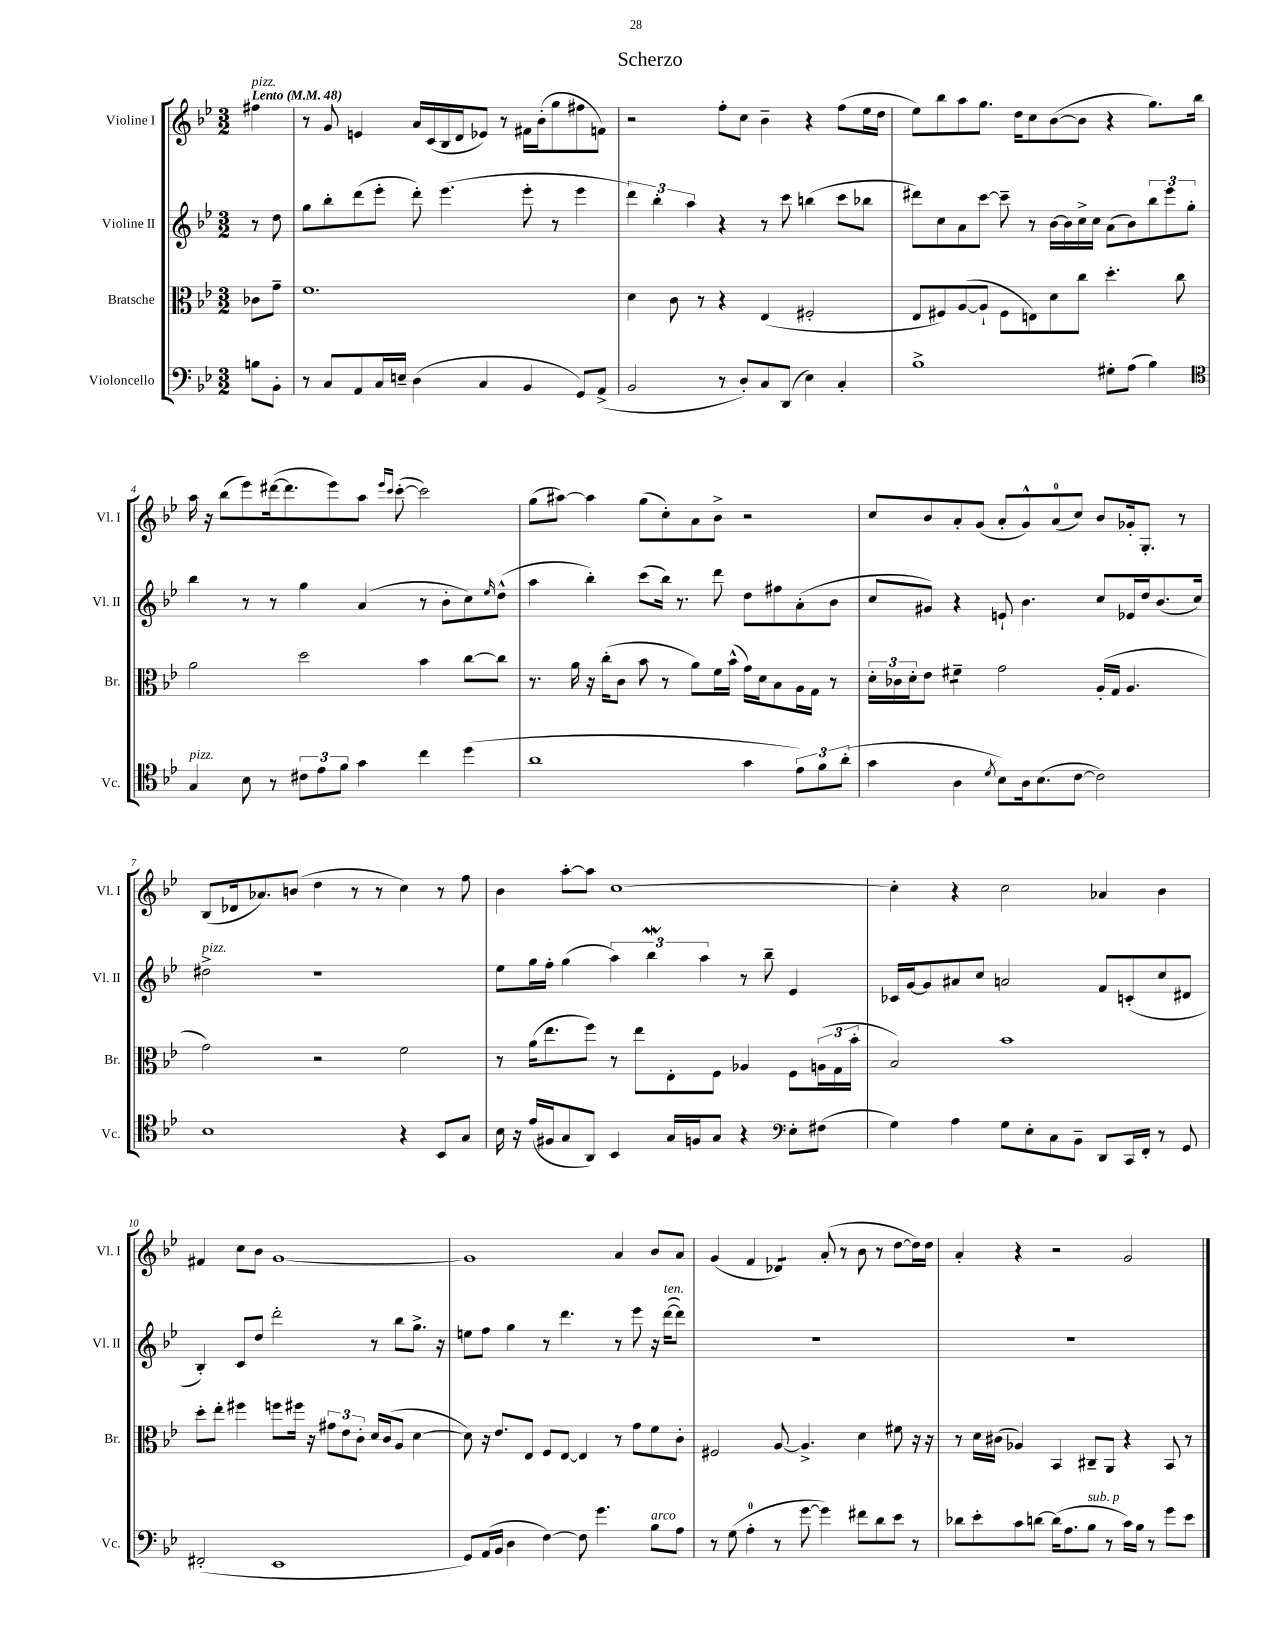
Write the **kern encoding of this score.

**kern	**kern	**kern	**kern
*staff4	*staff3	*staff2	*staff1
*clefF4	*clefC3	*clefG2	*clefG2
*k[b-e-]	*k[b-e-]	*k[b-e-]	*k[b-e-]
*M3/2	*M3/2	*M3/2	*M3/2
*MM48	*MM48	*MM48	*MM48
8B\L	8c-\L	8r	4ff#\
8BB-'\J	8g~\J	8dd\	.
=	=	=	=
8r	1.f	8gg\L	8r
8C/L	.	8bb-'\	8g/
8AA/	.	(8ddd\	4e/
16C/L	.	8eee-'\J	.
16E~/JJ	.	.	.
(4D\	.	8ddd'\)	16a/LL
.	.	.	(16c/
.	.	(4.eee-\	16B-/
.	.	.	16d/J
4C/	.	.	8e-/J)
.	.	.	8r
4BB-/	.	8eee-'\	16f#\LL
.	.	.	(16b-'\J
.	.	8r	8gg\
8GG/L)	.	4eee-\	8ff#\
(8AA^/J	.	.	8f\J)
=	=	=	=
2BB-/	4d\	6ddd\)	2r
.	.	6bb-'\	.
.	8c\	.	.
.	.	6aa\	.
.	8r	.	.
8r	4r	4r	8ff'\L
8D'/L)	.	.	8cc\J
8C/	(4E-/	8r	4b-~\
(8DD/J	.	8ccc\	.
4E-\)	2F#'/	(4bb\	4r
4C'/	.	8ccc\L	(8ff\L
.	.	8bb-\J	16ee-\L
.	.	.	16dd\JJ
=	=	=	=
1B-^	8E-/L	8ddd#\L)	8ee-\L)
.	8F#/)	8cc\	8bb-\
.	([8A/	8a\	8aa\
.	8A`/]J	[8ccc\J	8.gg\J
.	8F#\L	8ccc~\]	.
.	.	.	16dd\LK
.	8E\)	8r	8cc\
.	8d\	[16b-\LL	([8b-\
.	.	16b-\]	.
.	8cc\J	16cc^\	8b-\]J
.	.	16cc\JJ	.
8G#'\L	4.dd'\	(8a\L	4r
(8A\J	.	8b-\)	.
4B-\)	.	12bb-\	8.gg\L)
.	.	12eee-\	.
.	8cc\	.	.
.	.	12gg'\J	.
.	.	.	16bb-\Jk
=	=	=	=
*clefC4	*	*	*
4G/	2a\	4bb-\	16aa\
.	.	.	16r
.	.	.	(8bb-\L
8B-\	.	8r	8eee-\)
8r	.	8r	([16ddd#\k
.	.	.	8.ddd#\]
12c#\L	2dd\	4gg\	.
12e-\	.	.	.
.	.	.	8eee-\)
12f\J	.	.	.
4g\	.	(4a/	8aa\J
.	.	.	16qqeee-/LL
.	.	.	16qqccc/JJ
.	.	.	([8ccc'\
4cc\	4b-\	8r	2ccc\])
.	.	8b-'\L	.
(4dd\	[8cc\L	8cc\)	.
.	.	16qqee-/	.
.	8cc\]J	(8dd^^\J	.
=	=	=	=
1a	8.r	4aa\	(8gg\L
.	.	.	[8aa#\J)
.	16a\	.	.
.	16r	4bb-'\)	4aa#\]
.	(16cc'\LK	.	.
.	8c\J	.	.
.	8b-\	(8ccc\L	(8gg\L
.	8r	16bb-\Jk)	8cc'\)
.	.	8.r	.
.	8a\L)	.	8a\
.	16f\L	8ddd\	8b-^\J
.	(16b-^^\JJ	.	.
4g\	16g\LL)	8dd\L	2r
.	16d\J	.	.
.	8B-\	8ff#\	.
12e-\L)	16A\L	(8a'\	.
.	16G\JJ	.	.
12f\	.	.	.
.	8r	8b-\J	.
(12a'\J	.	.	.
=	=	=	=
4g\	24d'\LL	8cc/L	8cc/L
.	24c-\	.	.
.	24d'\J	.	.
.	8e-\J	8g#/J)	8b-/
4A\	4f#~\	4r	8a'/
.	.	.	(8g/J
8qd/	.	.	.
8B-\L)	2g\	8e`/	8a'/L
16A\k	.	4.b-\	8g^^/)
(8.B-\	.	.	.
.	.	.	(8a/
[8c\J	.	.	8cc/J)
2c\])	(16A'/LL	8cc/L	8b-/L
.	16G/JJ	.	.
.	4.A/	16e-/L	16g-'/k
.	.	16dd/J	8.G'/J
.	.	(8.b-/	.
.	.	.	8r
.	.	16cc/Jk)	.
=	=	=	=
1B-	2g\)	2dd#^\	(8B-/L
.	.	.	16d-/k
.	.	.	8.a-/)
.	.	.	(8b/J
.	2r	1r	4dd\
.	.	.	8r
.	.	.	8r
4r	2f\	.	4cc\)
8BB-/L	.	.	8r
8G/J	.	.	8ff\
=	=	=	=
16B-\	8r	8ee-\L	4b-\
16r	.	.	.
(16e-/LL	(16a\LK	16gg\L	.
16F#/J	8.ee-\	16ff'\JJ	.
8G/	.	(4gg\	[8aa'\L
8AA/J)	8ff\J)	.	8aa\]J
4BB-/	8r	6aa\)	[1cc
.	8ee-\L	.	.
.	.	6bb-\	.
16G/LL	8E-'\	.	.
16F/J	.	.	.
.	.	6aa\	.
8G/J	8F\J	.	.
4r	4A-/	8r	.
.	.	8bb-~\	.
*clefF4	*	*	*
8E-'\L	8F\L	4e-/	.
(8F#\J	(24A\L	.	.
.	24G\	.	.
.	24b-'\JJ	.	.
=	=	=	=
4G\)	2B-/)	16c-/LL	4cc'\]
.	.	[16g/J	.
.	.	8g/]	.
4A\	.	8a#/	4r
.	.	8cc/J	.
8G\L	1b-	2a/	2cc\
8E-'\	.	.	.
8C\	.	.	.
8BB-~\J	.	.	.
8DD/L	.	8f/L	4a-/
16CC/L	.	(8c'/	.
16FF'/JJ	.	.	.
8r	.	8cc/	4b-\
8GG/	.	8d#/J	.
=	=	=	=
(2FF#'/	8dd'\L	4B-'/)	4f#/
.	8ee-'\J	.	.
.	4ff#\	8c/L	8cc\L
.	.	8dd/J	8b-\J
1EE-	8ff\L	2ddd'\	[1g
.	16ff#\Jk	.	.
.	16r	.	.
.	12g#\L	.	.
.	12e-\	.	.
.	12c'\J	.	.
.	16d/LL	8r	.
.	(16c/J	.	.
.	8A/J	8bb-\L	.
.	[4d\	8.gg^\J	.
.	.	16r	.
=	=	=	=
8GG/L)	8d\])	8ee\L	1g]
(16AA/L	16r	8ff\J	.
16BB-/JJ	8.e-/L	.	.
4D\	.	4gg\	.
.	8E-/J	.	.
[4F\)	8F/L	8r	.
.	[8E-/J	4.ddd\	.
8F\]	4E-/]	.	.
4.g\	.	.	.
.	8r	8r	4a/
.	8g\L	8eee-\	.
8B-\L	8f\	16r	8b-/L
.	.	([16ddd\LK	.
8A\J	8c'\J	8ddd\]J)	8a/J
=	=	=	=
8r	2F#/	1.r	(4g/
(8G\	.	.	.
4A'\	.	.	4f/
8r	[8A/	.	4d-/)
[8g\	4.A^/]	.	.
4g\])	.	.	(8a'/
.	.	.	8r
8f#\L	4d\	.	8b-\
8d\	.	.	8r
8e-\J	8f#\	.	[8dd\L
8r	16r	.	16dd\]L)
.	16r	.	16dd\JJ
=	=	=	=
8d-\L	8r	1.r	4a'/
8e-'\	16d\LL	.	.
.	(16c#\JJ	.	.
8c\	4A-/)	.	4r
[8d\J	.	.	.
(16d\]LK	4BB-/	.	2r
8.A\	.	.	.
8B-\J	8C#~/L	.	.
8r	8AA/J	.	.
16c\LL)	4r	.	2g/
16B-\JJ	.	.	.
8r	.	.	.
8g\L	8BB-/	.	.
8e-\J	8r	.	.
==	==	==	==
*-	*-	*-	*-
